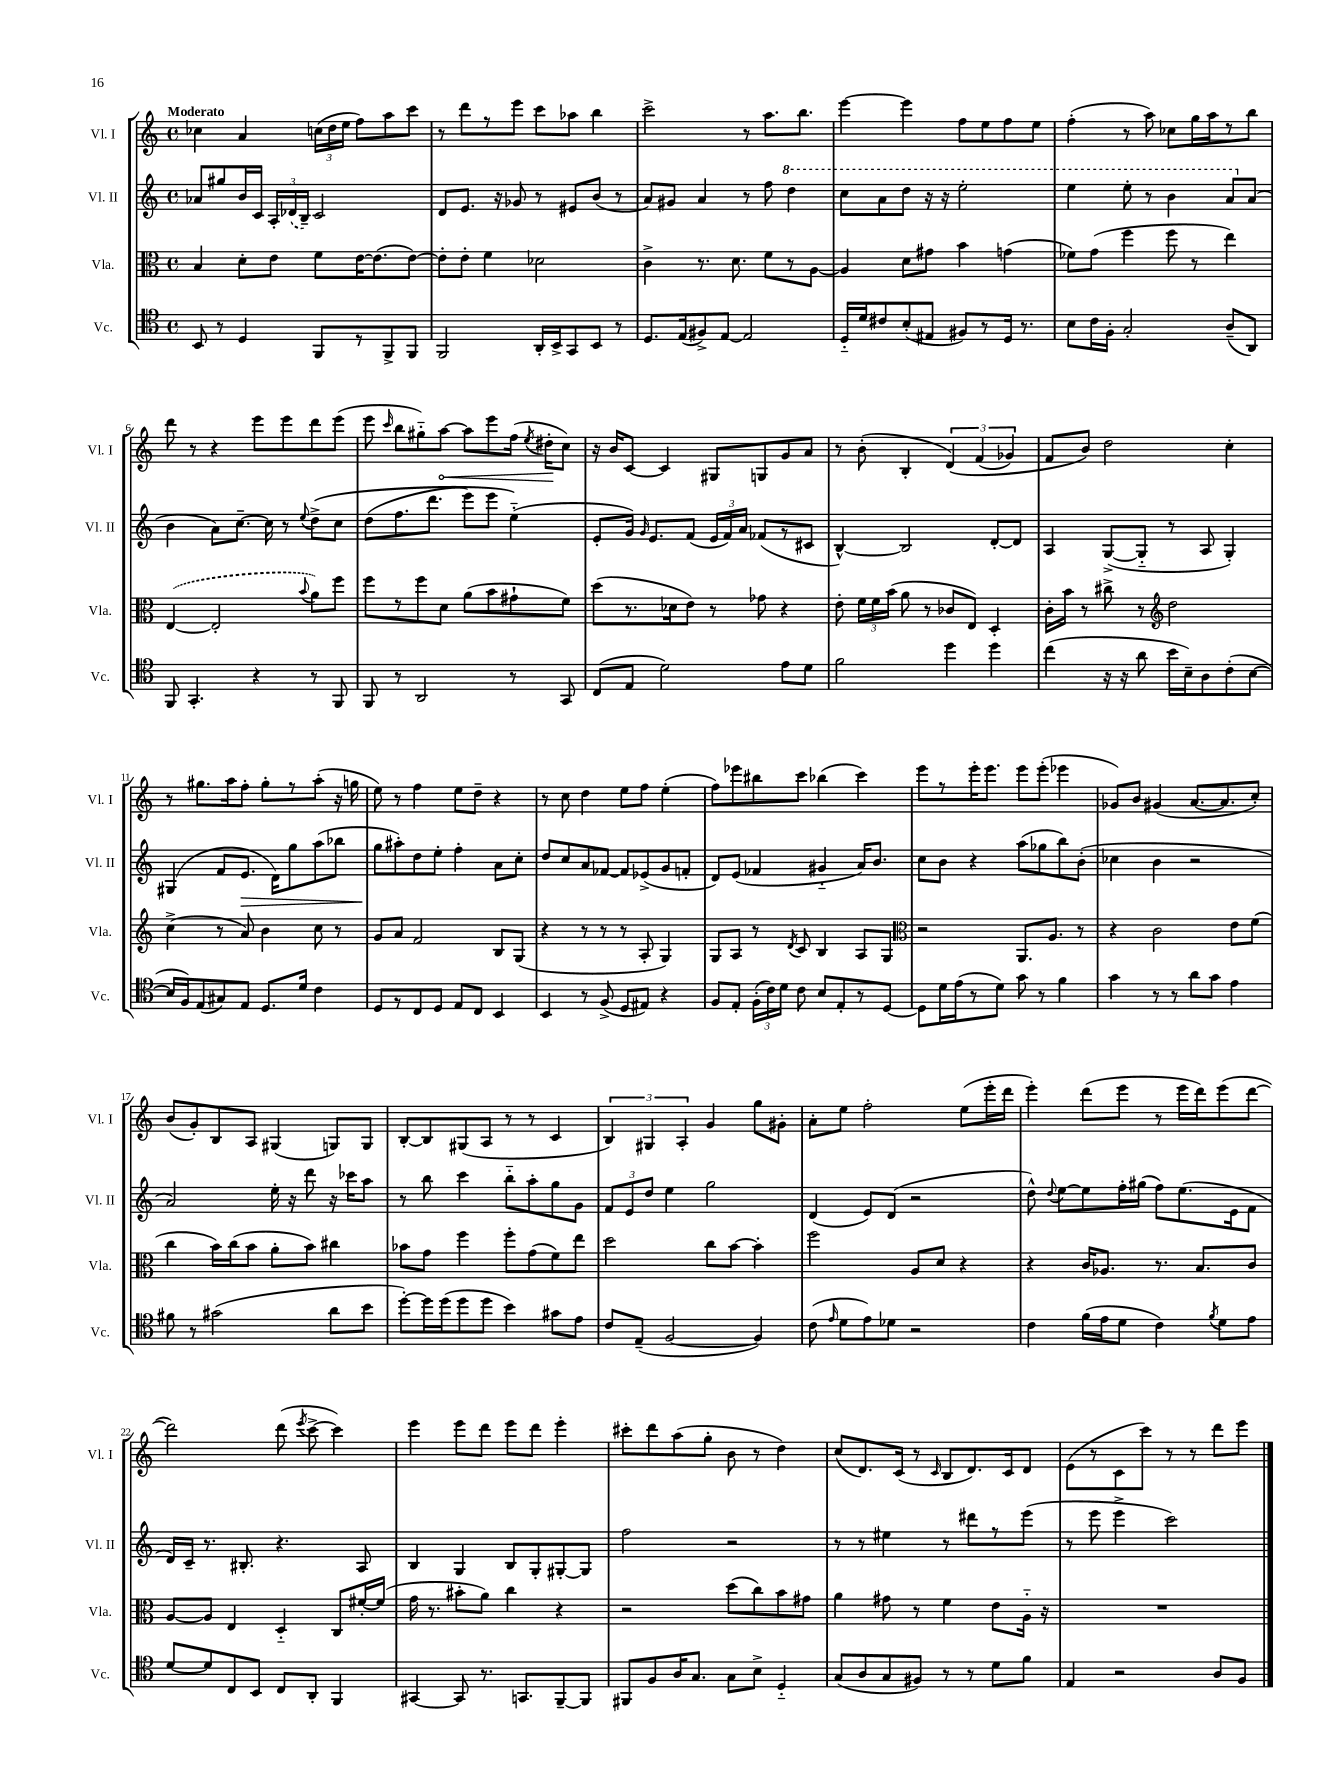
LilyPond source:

<<
\new StaffGroup <<
\new Staff = "s0" \with { instrumentName = "Vl. I" shortInstrumentName = "Vl. I" } {
    \clef treble \key c \major \defaultTimeSignature \time 4/4 \tempo "Moderato"
    \autoBeamOff ces''4 a'4 \tuplet 3/2 { c''16[( d''16 e''16] } f''8[) a''8 c'''8] |
    r8 d'''8[ r8 e'''8] c'''8[ aes''8] b''4 |
    c'''2-> r8 a''8.[ b''8.] |
    e'''4~ e'''4 f''8[ e''8 f''8 e''8] |
    f''4-.( r8 a''8) ces''8[ g''16 a''16 r8 b''8] |
    d'''8 r8 r4 e'''8[ e'''8 d'''8 e'''8]( |
    e'''8 \grace { c'''16 } b''8[ gis''8-_) \once \override Hairpin.circled-tip = ##t a''8]~\< a''8[ e'''8 f''16]( \acciaccatura { e''8 } dis''16[-.\! c''8]) |
    r16 b'16[ c'8]~ c'4 gis8[ g8 g'8 a'8] |
    r8 b'8-.( b4-. \tuplet 3/2 { d'4)\( f'4( ges'4) } |
    f'8[ b'8]\) d''2 c''4-. |
    r8 gis''8.[ a''16 f''8]-. gis''8[-. r8 a''8]-.( r16 g''16 |
    e''8) r8 f''4 e''8[ d''8]-- r4 |
    r8 c''8 d''4 e''8[ f''8] e''4-.( |
    f''8[) ees'''8 bis''8 c'''8] bes''4( c'''4) |
    e'''8[ r8 e'''16-. e'''8.] e'''8[ e'''8]-.( ees'''4 |
    ges'8[) b'8] gis'4( a'8.[~ a'8. c''8]-.) |
    b'8[( g'8-.) b8 a8] gis4( g8[) g8] |
    b8[~-. b8 gis8( a8] r8 r8 c'4 |
    \tuplet 3/2 { b4) gis4 a4-. } g'4 g''8[ gis'8]-. |
    a'8[-. e''8] f''2-. e''8[( e'''16-. d'''16] |
    e'''4-.) d'''8[( e'''8] r8 e'''16[ d'''16) e'''8( d'''8]~ |
    d'''2) d'''8( \acciaccatura { e'''8 } c'''8~-> c'''4) |
    e'''4 e'''8[ d'''8] e'''8[ d'''8] e'''4-. |
    cis'''8[-. d'''8 a''8( g''8]-. b'8 r8 d''4) |
    c''8[( d'8.) c'16]( r8 \grace { c'16 } b8[ d'8.) c'16 d'8] |
    e'8[( r8 c'8 c'''8]) r8 r8 d'''8[ e'''8] \bar "|." |
}
\new Staff = "s1" \with { instrumentName = "Vl. II" shortInstrumentName = "Vl. II" } {
    \clef treble \key c \major \defaultTimeSignature \time 4/4
    \autoBeamOff aes'8[ gis''8 b'16 c'16] \tuplet 3/2 { a16[-. \once \slurDashed des'16( b16]--) } c'2 |
    d'8[ e'8.] r16 ges'8 r8 eis'8[ b'8]( r8 |
    a'8[) gis'8] a'4 r8 f''8 \ottava #1 d'''4 |
    c'''8[ a''8 d'''8] r16 r16 e'''2-. |
    e'''4 e'''8-. r8 b''4 a''8[ \ottava #0 a'8]( |
    b'4 a'8[) c''8.]~-- c''16 r8 \appoggiatura { e''8 } d''8[->\( c''8] |
    d''8[( f''8. d'''8.] e'''8[) e'''8] e''4-_(\) |
    e'8[-. g'16]) \grace { g'16 } e'8.[ f'8]( \tuplet 3/2 { e'16[ f'16) a'16] } fes'8[( r8 cis'8] |
    b4~-^) b2 d'8[~-. d'8] |
    a4 g8[~->( g8]-_ r8 a8 g4-.) |
    gis4( f'8[ e'8.]\> d'16[) g''8 a''8( bes''8] |
    g''8[\! ais''8-.) d''8 e''8]-. f''4-. a'8[ c''8]-. |
    d''8[ c''8 a'8 fes'8]~ fes'8[ ees'8->( g'8 f'8]-. |
    d'8[) e'8]( fes'4 gis'4-_ a'16[) b'8.] |
    c''8[ b'8] r4 a''8[( ges''8 b''8) b'8]-.( |
    ces''4 b'4 r2 |
    a'2) e''16-. r16 d'''8 r16 ces'''16[ a''8] |
    r8 b''8 c'''4 b''8[-_ a''8-. g''8 g'8] |
    \tuplet 3/2 { f'8[ e'8 d''8] } e''4 g''2 |
    d'4( e'8[) d'8]( r2 |
    d''8-^) \appoggiatura { d''8 } e''8[~ e''8 f''16-. gis''16]( f''8[) e''8.( e'16 f'8] |
    d'16[) c'16]-- r8. bis8.-. r4. a8 |
    b4 g4 b8[ g8-. gis8~-. gis8] |
    f''2 r2 |
    r8 r8 eis''4 r8 dis'''8[ r8 e'''8]( |
    r8 e'''8 e'''4-> c'''2) \bar "|." |
}
\new Staff = "s2" \with { instrumentName = "Vla." shortInstrumentName = "Vla." } {
    \clef alto \key c \major \defaultTimeSignature \time 4/4
    \autoBeamOff b4 d'8[-. e'8] f'8[ e'16~ e'8.( e'8]~) |
    e'8[-. e'8]-. f'4 des'2 |
    c'4-> r8. d'8. f'8[ r8 a8]~ |
    a4 d'8[ gis'8] b'4 g'4( |
    fes'8[) g'8]( f''4 f''8 r8 e''4) |
    \once \slurDashed e4~( e2-. \appoggiatura { b'8 } a'8[) f''8] |
    f''8[ r8 f''8 d'8] a'8[( b'8 gis'8-! f'8]) |
    d''8[( r8. des'16 e'8]) r8 ges'8 r4 |
    e'8-. \tuplet 3/2 { f'16[ f'16 b'16]( } a'8 r8 ces'8[ e8]) d4-. |
    c'16[-. b'16] r8 cis''8-> r8 \clef treble d''2 |
    c''4->( r8 a'8) b'4 c''8 r8 |
    g'8[ a'8] f'2 b8[ g8]( |
    r4 r8 r8 r8 a8-. g4) |
    g8[ a8] r8 \acciaccatura { d'8 } c'8 b4 a8[ g8] |
    \clef alto r2 a,8.[ a8.] r8 |
    r4 c'2 e'8[ f'8]( |
    c''4 b'16[) c''16( b'8] a'8[-. b'8]) cis''4 |
    bes'8[ g'8] f''4 f''8[-. g'8( f'8) e''8] |
    d''2 c''8[ b'8]~ b'4-. |
    f''2 a8[ d'8] r4 |
    r4 c'16[ aes8.] r8. b8.[ c'8] |
    a8[~ a8] e4 d4-_ c8[ fis'16~-. fis'16]( |
    g'16 r8. bis'8[-. a'8]) c''4 r4 |
    r2 d''8[( c''8) b'8 gis'8] |
    a'4 gis'8 r8 f'4 e'8[ a16]-_ r16 |
    R1 \bar "|." |
}
\new Staff = "s3" \with { instrumentName = "Vc." shortInstrumentName = "Vc." } {
    \clef tenor \key c \major \defaultTimeSignature \time 4/4
    \autoBeamOff b,8 r8 d4 f,8[ r8 f,8-> f,8] |
    f,2 a,16[-. b,16-> g,8 b,8] r8 |
    d8.[ e16( fis8->) e8]~ e2 |
    d16[-_ d'16 cis'8 b8-.( eis8] fis8[) r8 d16] r8. |
    b8[ c'16 f16]-. g2-. a8[--( a,8]) |
    f,8 g,4.-. r4 r8 f,8 |
    f,8 r8 a,2 r8 g,8 |
    c8[( e8] d'2) e'8[ d'8] |
    f'2 d''4 d''4 |
    c''4( r16 r16 a'8 b'16[ b16--) a8 c'8-.( b8]~ |
    b16[ f16) e8( gis8) e8] d8.[ d'16] c'4 |
    d8[ r8 c8 d8] e8[ c8] b,4 |
    b,4 r8 f8->( d8[ eis8]) r4 |
    f8[ e8]-. \tuplet 3/2 { f16[-.( c'16) d'16] } c'8 b8[ e8-. r8 d8]~ |
    d8[ d'16 e'16( r8 d'8]) g'8 r8 f'4 |
    g'4 r8 r8 a'8[ g'8] e'4 |
    fis'8 r8 gis'2( a'8[ b'8] |
    d''8[~-.) d''16 d''16( d''8 d''8] b'4) gis'8[ e'8] |
    c'8[ e8]--( f2~ f4) |
    c'8( \grace { e'16 } d'8[ e'8) des'8] r2 |
    c'4 f'16[( e'16 d'8] c'4) \acciaccatura { f'8 } d'8[ e'8] |
    d'8[~ d'8 c8 b,8] c8[ a,8]-. f,4 |
    gis,4~ gis,8 r8. g,8.[ f,8~-- f,8] |
    fis,8[ f8 a16 g8.] g8[ b8]-> d4-_ |
    g8[( a8 g8 fis8]) r8 r8 d'8[ f'8] |
    e4 r2 a8[ f8] \bar "|." |
}
>>
>>
